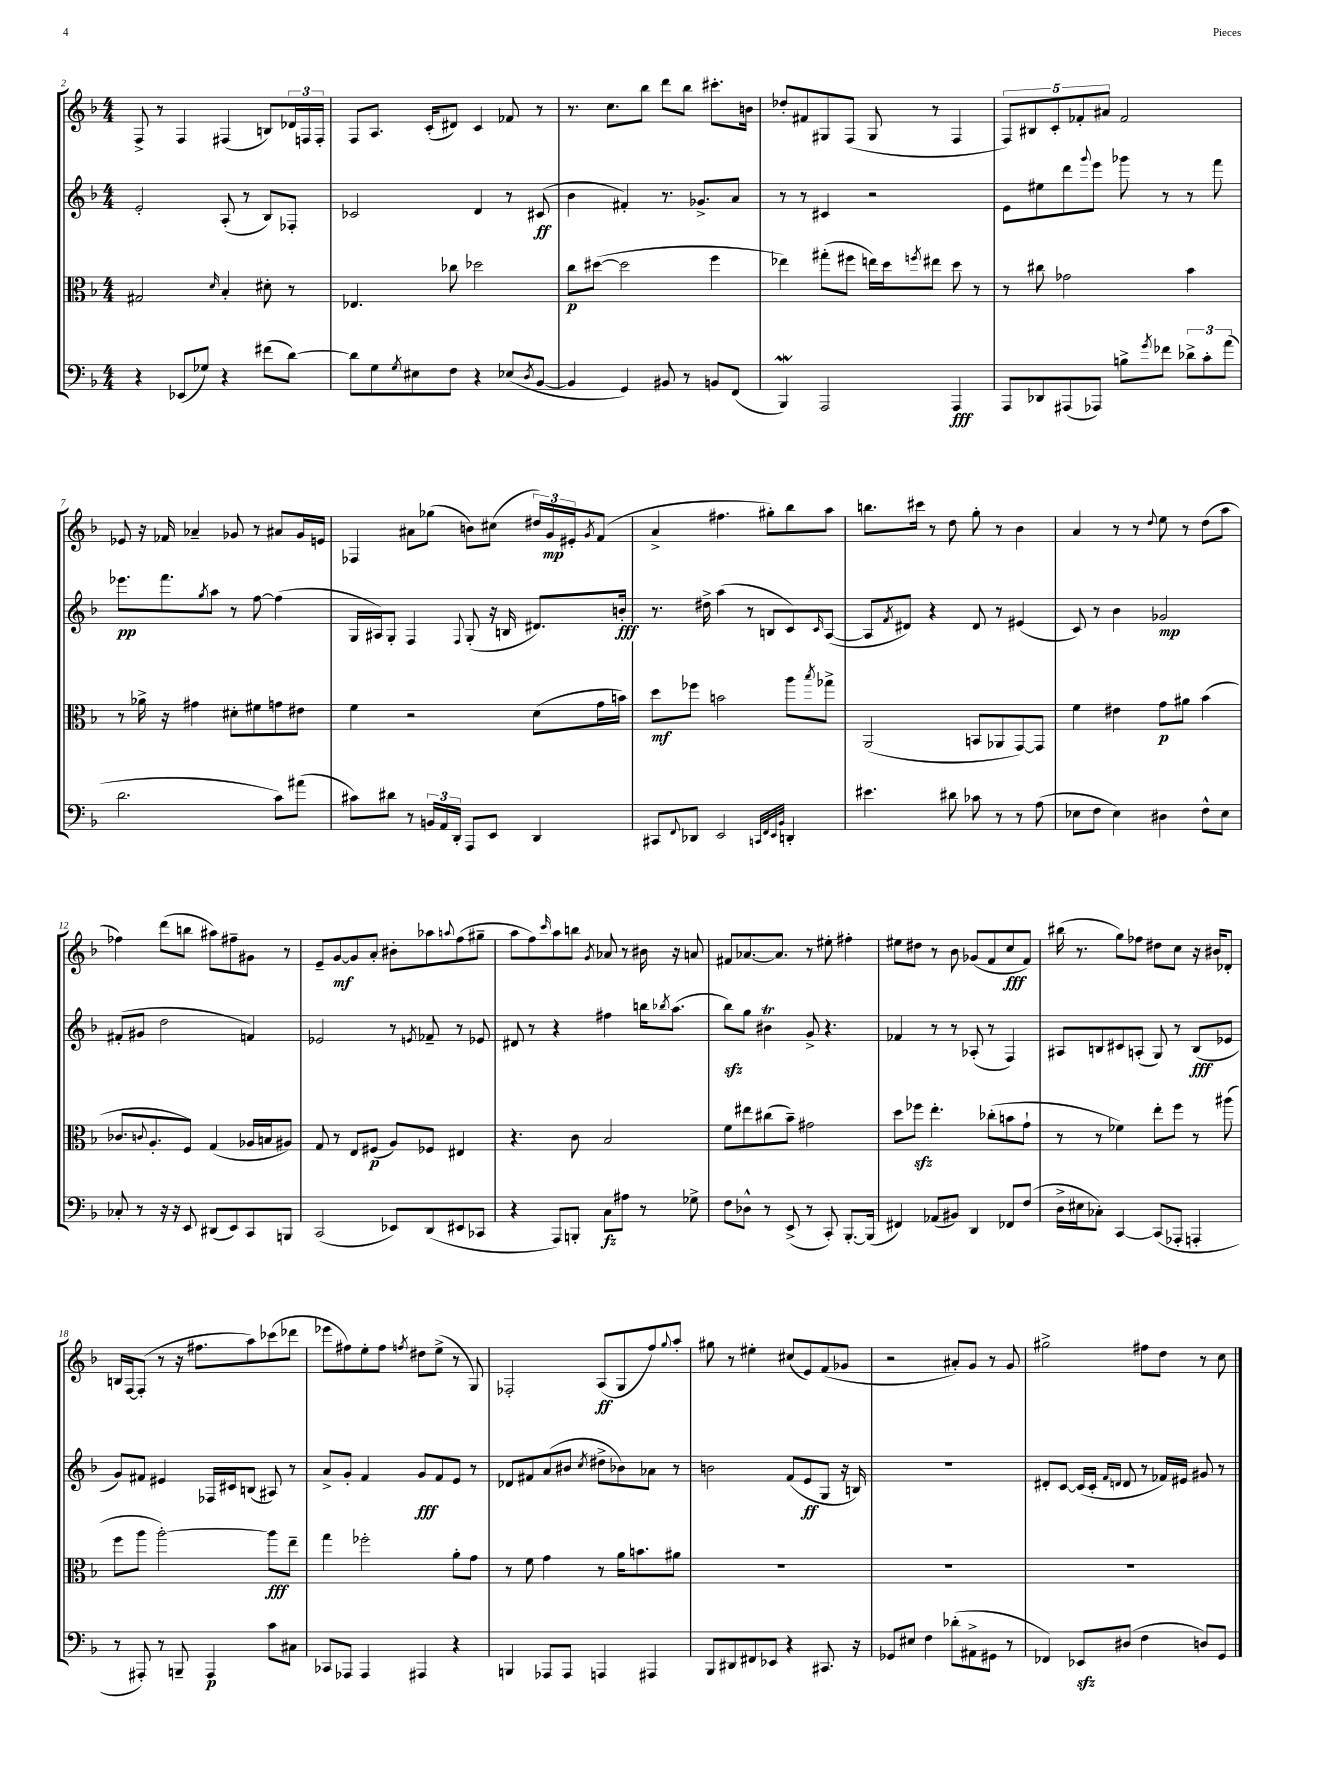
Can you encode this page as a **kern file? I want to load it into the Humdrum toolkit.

**kern	**kern	**kern	**kern
*staff4	*staff3	*staff2	*staff1
*clefF4	*clefC3	*clefG2	*clefG2
*k[b-]	*k[b-]	*k[b-]	*k[b-]
*M4/4	*M4/4	*M4/4	*M4/4
4r	2G#	2e'	8F^
.	.	.	8r
(8EE-	.	.	4F
8G-)	.	.	.
.	16qqd	.	.
4r	4B-'	(8A'	(4F#
.	.	8r	.
(8f#	8d#'	8B-)	8B)
[8d)	8r	8F-'	24d-
.	.	.	24F
.	.	.	24F'
=	=	=	=
8d]	4.E-	2c-	8F
8G	.	.	8.A
8qG	.	.	.
8E#	.	.	.
.	.	.	(16c'
8F	8cc-	.	8d#)
4r	2dd-	4d	4c
(8E-	.	8r	8f-
8qD	.	.	.
[8BB-	.	(8c#	8r
=	=	=	=
4BB-]	8cc	4b-	8.r
.	([8dd#	.	.
.	.	.	8.cc
4GG)	2dd#]	4f#')	.
.	.	.	8bb-
8BB#	.	8.r	8ddd
8r	.	.	8bb-
.	.	8.g-^	.
8BB	4ff	.	8.ccc#'
(8FF	.	8a	.
.	.	.	16b
=	=	=	=
4BBB-)	4ee-)	8r	8dd-'
.	.	8r	8f#
2AAA	(8gg#'	4c#	8G#
.	8ff#	.	(8F
.	16ee)	2r	8G#
.	16dd	.	.
.	8qff	.	.
.	8ee#	.	8r
4AAA	8dd	.	4F
.	8r	.	.
=	=	=	=
8AAA	8r	8e	10F)
.	.	.	10B#
8DD-	8cc#	8ee#	.
.	.	.	10c'
(8AAA#	2g-	8ddd	.
.	.	.	10f-'
.	.	8qqggg	.
8AAA-)	.	8eee	.
.	.	.	10a#
8B^	.	8ggg-	2f-
8qg	.	.	.
8f-	.	8r	.
12d-^	4b-	8r	.
12c'	.	.	.
.	.	8fff	.
(12a	.	.	.
=	=	=	=
2.d	8r	8.eee-	8e-
.	16a-^	.	16r
.	16r	8.fff	16f-
.	4g#	.	4a-~
.	.	8qgg	.
.	.	8aa	.
.	8d#'	8r	8g-
.	8f#	[8ff	8r
8c)	8g	(4ff]	8a#
(8a#	8e#	.	16g-
.	.	.	16e
=	=	=	=
8c#)	4f	16G	4F-
.	.	16A#)	.
8d#	.	8G'	.
8r	2r	4F	8a#
24BB	.	.	(8gg-
24AA	.	.	.
24DD'	.	.	.
.	.	8qqF	.
8AAA	.	(8G'	8b)
8EE	.	16r	(8cc#
.	.	16B	.
4DD	(8d	8.d#)	24dd#)
.	.	.	24g
.	.	.	24e#'
.	.	.	8qg
.	16g	.	(8f
.	16b)	16b'	.
=	=	=	=
8CC#	8dd	8.r	4a^
8qqFF	.	.	.
8DD-	8ff-	.	.
.	.	16dd#^	.
2EE	2b	(4aa	4.ff#
.	.	8r	.
.	.	8B	8gg#')
32qqCC	.	.	.
32qqFF	.	.	.
32qqEE	.	.	.
32qqBB-	.	.	.
4DD'	8aa	8c)	8bb-
.	8qbb-	16qqc	.
.	8gg-^	([8A	8aa
=	=	=	=
4.e#	(2AA	8A]	8.bb
.	.	8qf	.
.	.	8d#)	.
.	.	.	16ccc#
.	.	4r	8r
8d#	.	.	8dd
8c-	8BB	8d#	8gg'
8r	8AA-	8r	8r
8r	[8GG)	(4e#	4b-
(8A	8GG]	.	.
=	=	=	=
8E-	4f	8c)	4a
8F	.	8r	.
4E-)	4e#	4b-	8r
.	.	.	8r
.	.	.	8qqdd
4D#	8g	2g-	8ee
.	8a#	.	8r
8F^^	(4b-	.	(8dd
8E-	.	.	8aa
=	=	=	=
8C-'	8.c-	(8f#'	4ff-)
8r	.	8g#	.
.	8qqc	.	.
.	8.A'	.	.
16r	.	2dd	(8ddd
16r	.	.	.
8EE	8F)	.	8bb
(8DD#	(4G	.	8aa#)
8EE)	.	.	8ff#~
8CC	16A-	4f)	8g#
.	16B	.	.
8BBB	8A#)	.	8r
=	=	=	=
(2CC	8G	2e-	8e~
.	8r	.	[8g
.	8E	.	8g]
.	(8F#	.	8a'
8EE-)	8A)	8r	8b#'
.	.	8qe	.
(8DD	8F-	8f-~	8aa-
.	.	.	8qqaa
8EE#	4E#	8r	(8ff
8CC-	.	8e-	8gg#~
=	=	=	=
4r	4.r	8d#	8aa
.	.	8r	8ff)
.	.	.	16qqccc
8AAA)	.	4r	8aa
8BBB'	8c	.	8bb
.	.	.	8qg
8C	2B-	4ff#	8a-
8A#	.	.	8r
8r	.	16bb	16b#
.	.	8qbb-	.
.	.	(8.aa	16r
8G-^	.	.	8a
=	=	=	=
8F	8f	8bb-)	8f#
8D-^^	8ee#	8gg	[8.a-
8r	(8cc#	4b#	.
.	.	.	8.a-]
(8EE^	8b-~)	.	.
8r	2g#	8g^	8r
8CC')	.	4.r	8ee#'
[8.BBB-'	.	.	4ff#'
(16BBB-]	.	.	.
=	=	=	=
4FF#)	8dd	4f-	8ee#
.	8ff-	.	8dd#
(8AA-	4.ee'	8r	8r
8BB#)	.	8r	8b-
4DD	.	(8A-'	(8g-
.	(8cc-'	8r	8f
8FF-	8b	4F)	8cc
(8F	8g`	.	8f)
=	=	=	=
16D^	8r	8A#	(16bb#
16E#	.	.	8.r
8C-')	8r	8B	.
[4CC	4f-)	8c#	8gg)
.	.	(8A'	8ff-
(8CC]	8ee'	8G)	8dd#
8AAA-'	8ff	8r	8cc
4AAA'	8r	(8B	16r
.	.	.	16b#
.	(8aa#	8e-	8d-'
=	=	=	=
8r	8ff	8g)	16B
.	.	.	[16F
8AAA#')	8aa	8f#	(8F']
8r	[2aa')	4e#	8r
8BBB~	.	.	16r
.	.	.	8.ff#
4AAA#	.	16F-	.
.	.	16c#	.
.	.	(8B	8aa)
8c	8aa]	8A#)	(8ccc-
8C#	8ee~	8r	8ddd-
=	=	=	=
8CC-	4gg	8a^	8eee-
8AAA-	.	8g'	8ff#)
4AAA-	2ff-'	4f	8ee'
.	.	.	8ff#
.	.	.	8qff
4AAA#	.	8g	8dd#
.	.	8f	(8ee^
4r	8a'	8e	8r
.	8g	8r	8G)
=	=	=	=
4BBB	8r	8d-	2F-'
.	8f	8f#	.
8AAA-	4g	(8a	.
8AAA-	.	8b#	.
.	.	8qcc	.
4AAA	8r	8dd#^	(8A
.	16a	8b-)	8G
.	8.b	.	.
4AAA#	.	8a-	8ff)
.	.	.	8qqgg
.	8a#	8r	8aa'
=	=	=	=
8BBB-	1r	2b	8gg#
8DD#	.	.	8r
8FF#	.	.	4ee#'
8EE-	.	.	.
4r	.	(8f	(8cc#
.	.	8e	8e)
8.CC#	.	8G	(8f
.	.	16r	8g-
16r	.	16B)	.
=	=	=	=
8GG-	1r	1r	2r
8E#	.	.	.
4F	.	.	.
(8d-'	.	.	8a#')
8AA#^	.	.	8g
8GG#	.	.	8r
8r	.	.	8g
=	=	=	=
4FF-)	1r	8d#'	2gg#^
.	.	[8c	.
8EE-	.	(16c]	.
.	.	16c'	.
.	.	16qqf	.
.	.	16qqd	.
(8D#	.	8d	.
4F	.	8r	8ff#
.	.	16f-)	8dd
.	.	16e#	.
8D)	.	8g#	8r
8GG	.	8r	8cc
==	==	==	==
*-	*-	*-	*-
